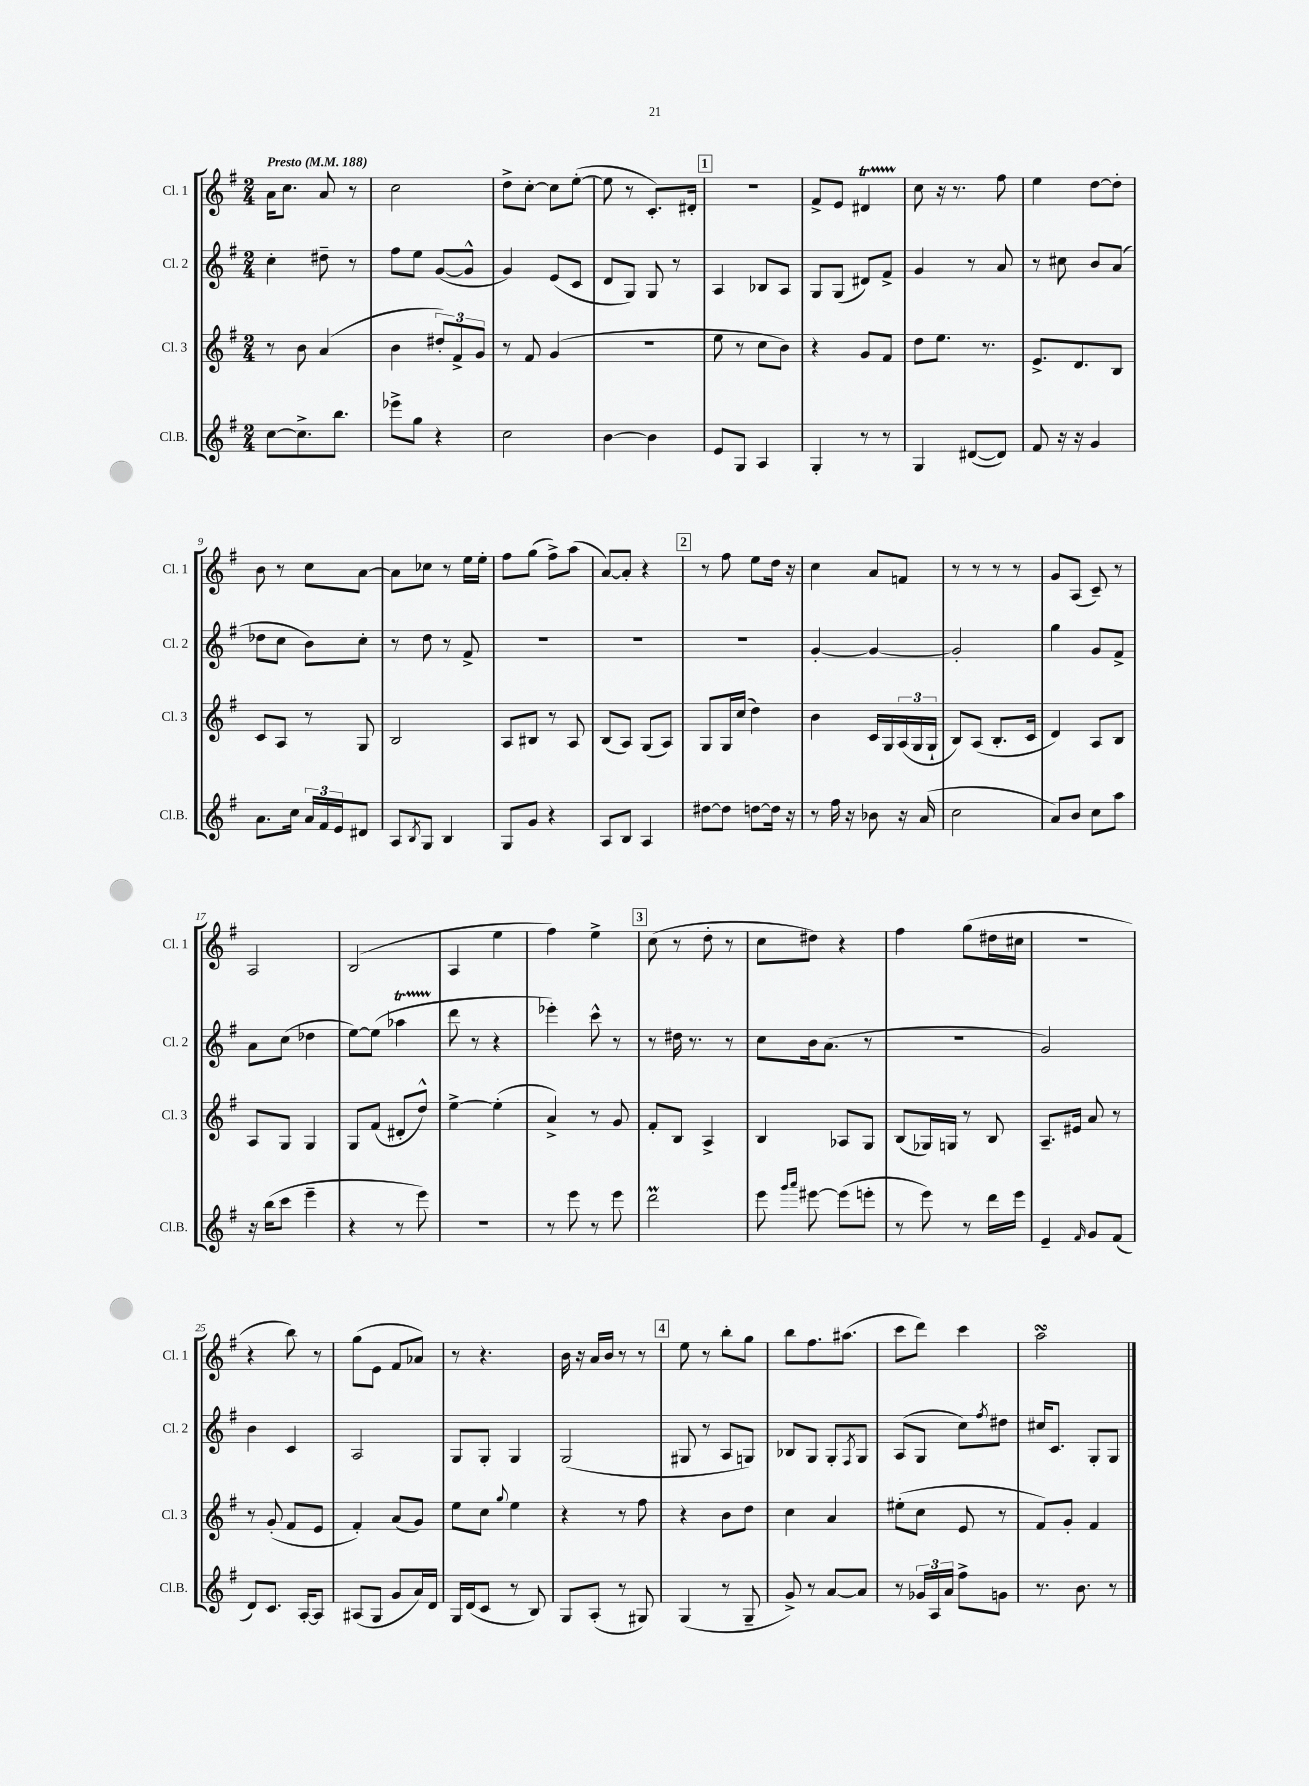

**kern	**kern	**kern	**kern
*staff4	*staff3	*staff2	*staff1
*clefG2	*clefG2	*clefG2	*clefG2
*k[f#]	*k[f#]	*k[f#]	*k[f#]
*M2/4	*M2/4	*M2/4	*M2/4
*MM188	*MM188	*MM188	*MM188
[8cc	8r	4cc'	16a
.	.	.	8.cc
8.cc^]	8b	.	.
.	(4a	8dd#~	8a
8.bb	.	.	.
.	.	8r	8r
=	=	=	=
8eee-^	4b	8ff#	2cc
8gg	.	8ee	.
4r	12dd#')	([8g	.
.	12f#^	.	.
.	.	8g^^]	.
.	12g	.	.
=	=	=	=
2cc	8r	4g)	8dd^
.	8f#	.	[8cc'
.	(4g	(8e	8cc]
.	.	8c	([8ee'
=	=	=	=
[4b	2r	8d	8ee]
.	.	8G)	8r
4b]	.	8G	8.c')
.	.	8r	.
.	.	.	16d#'
=	=	=	=
8e	8ee	4A	2r
8G	8r	.	.
4A	8cc	8B-	.
.	8b)	8A	.
=	=	=	=
4G'	4r	8G	8f#^
.	.	(8G	8e
8r	8g	8d#)	4d#
8r	8f#	8f#^	.
=	=	=	=
4G	8dd	4g	8cc
.	8.ee	.	16r
.	.	.	8.r
([8d#	.	8r	.
.	8.r	.	.
8d#])	.	8a	8ff#
=	=	=	=
8f#	8.e^	8r	4ee
16r	.	8cc#	.
16r	8.d	.	.
4g	.	8b	[8dd
.	8B	(8a	8dd']
=	=	=	=
8.a	8c	8dd-	8b
.	8A	8cc	8r
16cc	.	.	.
24a	8r	8b)	8cc
24f#	.	.	.
24e	.	.	.
8d#	8G	8cc'	[8a
=	=	=	=
8A	2B	8r	8a]
8qB	.	.	.
8G	.	8dd	8cc-
4B	.	8r	8r
.	.	8f#^	16ee
.	.	.	16ee'
=	=	=	=
8G	8A	2r	8ff#
8g	8B#	.	(8gg
4r	8r	.	8ff#^)
.	8A	.	(8aa
=	=	=	=
8A	(8B	2r	[8a)
8B	8A)	.	8a']
4A	(8G	.	4r
.	8A)	.	.
=	=	=	=
[8dd#	8G	2r	8r
8dd#]	16G	.	8ff#
.	(16cc	.	.
[8dd	4dd)	.	8ee
16dd]	.	.	16dd
16r	.	.	16r
=	=	=	=
8r	4b	[4g'	4cc
16ff#	.	.	.
16r	.	.	.
8b-	16c	4g_	8a
.	16G	.	.
16r	(24A	.	8f
.	24G	.	.
(16a	.	.	.
.	24G`	.	.
=	=	=	=
2cc	8B)	2g']	8r
.	(8A	.	8r
.	8.B'	.	8r
.	.	.	8r
.	16c	.	.
=	=	=	=
8a)	4d)	4gg	8g
8b	.	.	(8A
8cc	8A	8g	8c~)
8aa	8B	8f#^	8r
=	=	=	=
16r	8A	8a	2A
(16bb	.	.	.
8ccc	8G	(8cc	.
4eee~	4G	4dd-	.
=	=	=	=
4r	8G	[8ee)	(2B
.	(8f#	(8ee]	.
8r	8d#'	4aa-	.
8eee)	8dd^^)	.	.
=	=	=	=
2r	[4ee^	8ddd	4A
.	.	8r	.
.	(4ee']	4r	4ee
=	=	=	=
8r	4a^)	4eee-')	4ff#)
8eee	.	.	.
8r	8r	8ccc^^	4ee^
8eee	8g	8r	.
=	=	=	=
2ddd	8f#'	8r	(8cc
.	8B	16dd#	8r
.	.	8.r	.
.	4A^	.	8dd'
.	.	8r	8r
=	=	=	=
8eee	4B	8cc	8cc
16qqggg	.	.	.
16qqaaa	.	.	.
[8eee#	.	16b	8dd#)
.	.	(8.a	.
(8eee#]	8A-	.	4r
8eee'	8G	8r	.
=	=	=	=
8r	(8B	2r	4ff#
8eee)	16G-)	.	.
.	16G	.	.
8r	8r	.	(8gg
16ddd	8B	.	16dd#
16eee	.	.	16cc#
=	=	=	=
4e~	8.A~	2g)	2r
.	16e#	.	.
16qqf#	.	.	.
8g	8a	.	.
(8f#	8r	.	.
=	=	=	=
8d)	8r	4b	4r
8.c	(8g'	.	.
.	8f#	4c	8bb)
[16A'	.	.	.
8A]	8e	.	8r
=	=	=	=
(8A#	4f#')	2A	(8gg
8G	.	.	8e
8g	(8a	.	8f#
16a)	8g)	.	8a-)
16d	.	.	.
=	=	=	=
16G	8ee	8G	8r
(16d	.	.	.
8c	8cc	8G'	4.r
.	8qqgg	.	.
8r	4ee	4G	.
8B)	.	.	.
=	=	=	=
8G	4r	(2G	16b
.	.	.	16r
(8A'	.	.	16a
.	.	.	16b
8r	8r	.	8r
8G#)	8ff#	.	8r
=	=	=	=
(4G	4r	8G#	8ee
.	.	8r	8r
8r	8b	8A	8bb'
8G~	8dd	8G)	8gg
=	=	=	=
8g^)	4cc	8B-	8bb
8r	.	8G	8.ff#
[8a	4a	8G'	.
.	.	.	(8.aa#
.	.	8qF#	.
8a]	.	8G	.
=	=	=	=
8r	(8ee#'	(8A	8ccc
24g-	8cc	8G	8ddd)
24A	.	.	.
24a	.	.	.
8ff#^	8e	8cc)	4ccc
.	.	8qff#	.
8g	8r	8dd#	.
=	=	=	=
8.r	8f#)	16cc#	2aa
.	.	8.c	.
.	8g'	.	.
8.b	.	.	.
.	4f#	8G'	.
8r	.	8G	.
==	==	==	==
*-	*-	*-	*-
